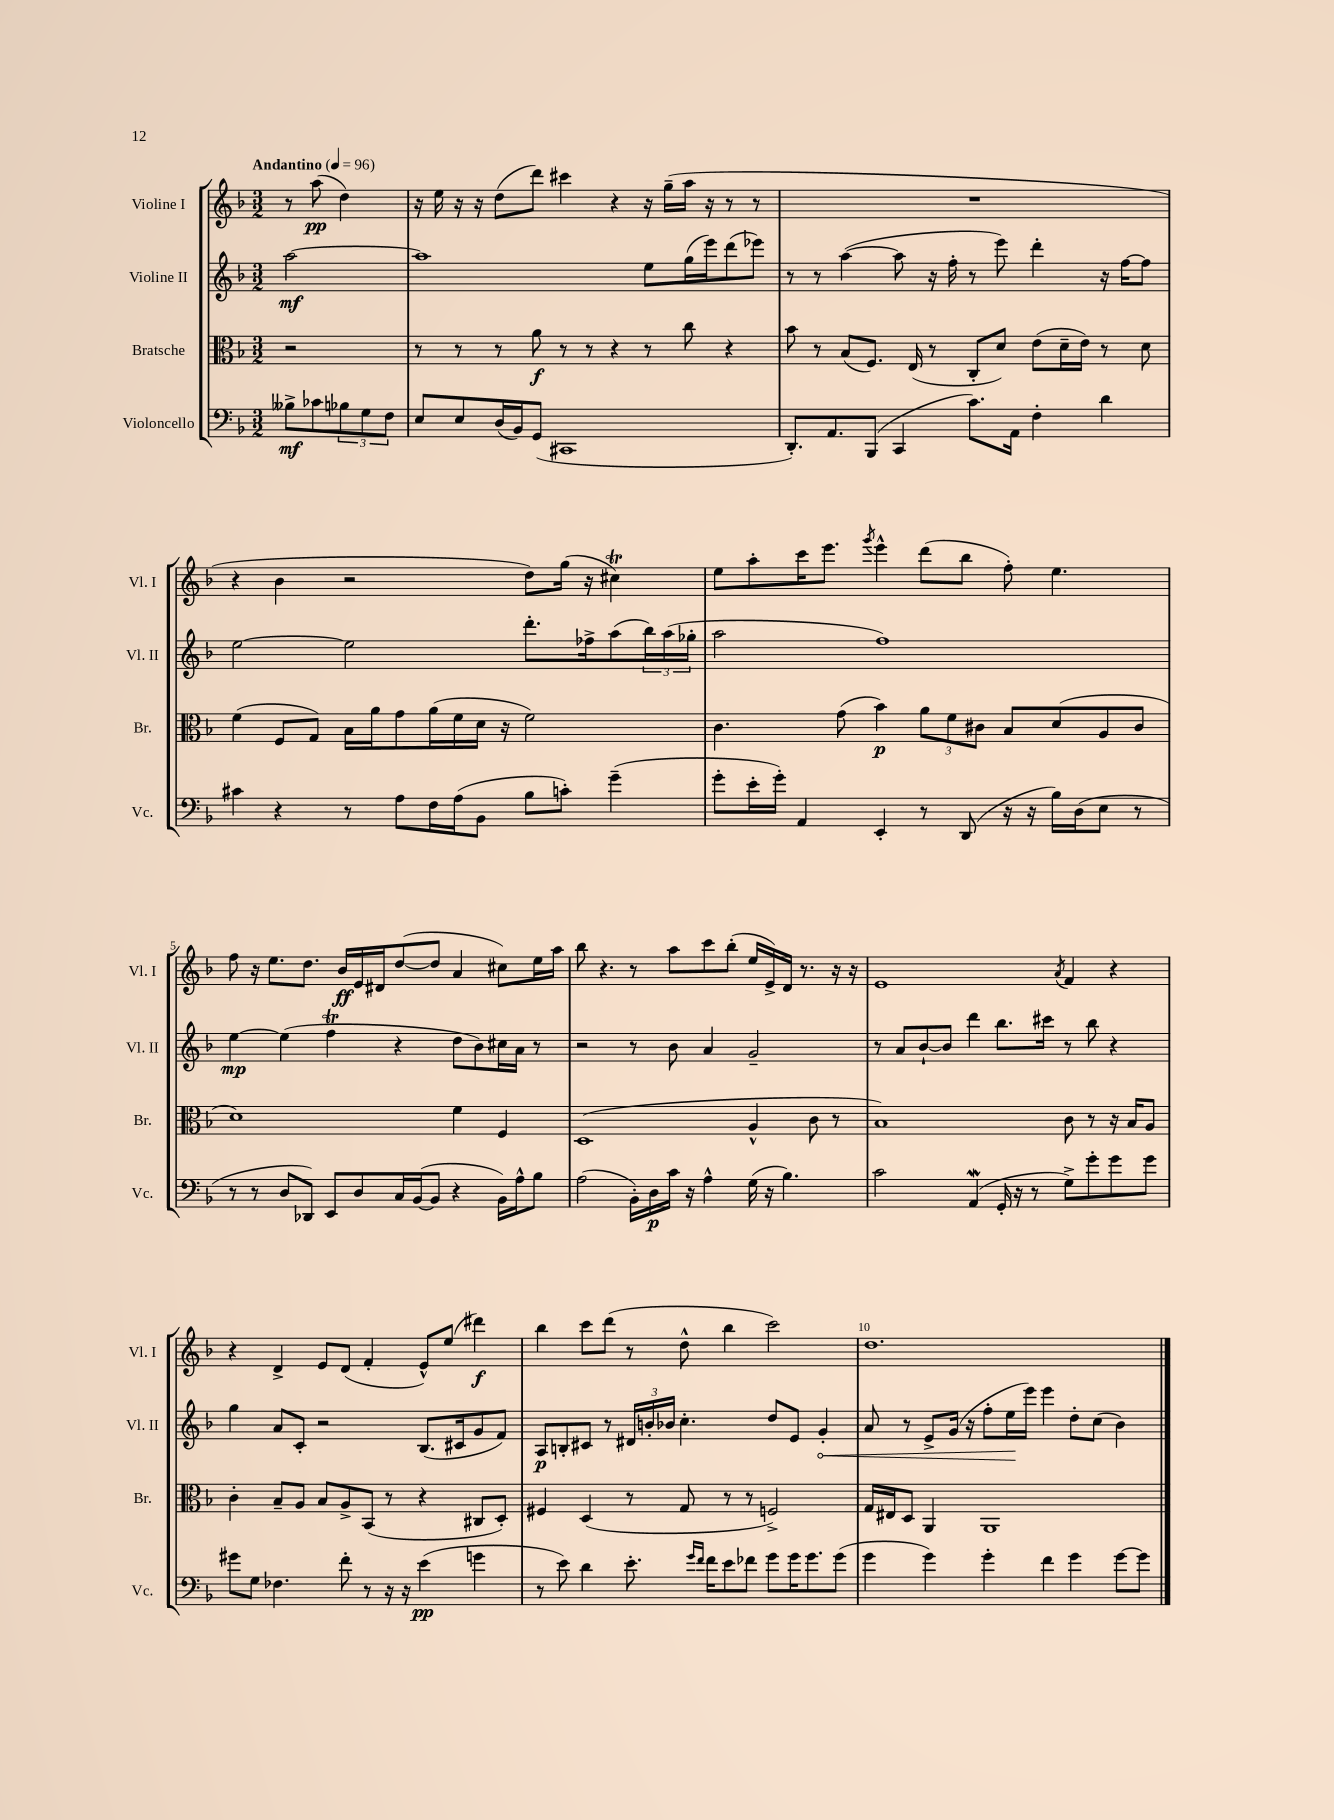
<<
\new StaffGroup <<
\new Staff = "s0" \with { instrumentName = "Violine I" shortInstrumentName = "Vl. I" } {
    \clef treble \key f \major \numericTimeSignature \time 3/2 \partial 2 \tempo "Andantino" 4 = 96
    r8 a''8\pp( d''4) |
    r16 e''16 r16 r16 d''8( d'''8) cis'''4 r4 r16 g''16--( a''16 r16 r8 r8 |
    R1. |
    r4 bes'4 r2 d''8) g''16( r16 cis''4\trill) |
    e''8 a''8-. c'''16 e'''8. \acciaccatura { g'''8 } e'''4-^ d'''8( bes''8 f''8-.) e''4. |
    f''8 r16 e''8. d''8. bes'16\ff e'16 dis'16 d''8~( d''8 a'4 cis''8) e''16 a''16 |
    bes''8 r4. r8 a''8 c'''8 bes''8-.( e''16 e'16->) d'16 r8. r16 r16 |
    e'1 \acciaccatura { a'8 } f'4 r4 |
    r4 d'4-> e'8 d'8( f'4-. e'8-^) e''8( dis'''4\f) |
    bes''4 c'''8 d'''8( r8 d''8-^ bes''4 c'''2) |
    d''1. \bar "|." |
}
\new Staff = "s1" \with { instrumentName = "Violine II" shortInstrumentName = "Vl. II" } {
    \clef treble \key f \major \numericTimeSignature \time 3/2 \partial 2
    a''2~\mf |
    a''1 e''8 g''16( e'''16) d'''8( ees'''8) |
    r8 r8 a''4~( a''8 r16 f''16-. r8 e'''8) d'''4-. r16 f''16~ f''8 |
    e''2~ e''2 d'''8.-. fes''16-> a''8( \tuplet 3/2 { bes''16) a''16( ges''16-. } |
    a''2 f''1) |
    e''4~\mp e''4( f''4\trill r4 d''8 bes'8) cis''16 a'16 r8 |
    r2 r8 bes'8 a'4 g'2-- |
    r8 a'8 bes'8~-! bes'8 d'''4 bes''8. cis'''16 r8 bes''8 r4 |
    g''4 a'8 c'8-. r2 bes8.( cis'16 g'8 f'8) |
    a8\p b8-. cis'8 r8 \tuplet 3/2 { dis'16 b'16-. bes'16 } c''4.-. d''8 e'8 \once \override Hairpin.circled-tip = ##t g'4-.\< |
    a'8 r8 e'8-> g'16( r16 f''8-. e''16\! e'''16) e'''4 d''8-. c''8( bes'4) \bar "|." |
}
\new Staff = "s2" \with { instrumentName = "Bratsche" shortInstrumentName = "Br." } {
    \clef alto \key f \major \numericTimeSignature \time 3/2 \partial 2
    r2 |
    r8 r8 r8 a'8\f r8 r8 r4 r8 c''8 r4 |
    bes'8 r8 bes8( f8.) e16( r8 c8-. d'8) e'8( d'16-- e'16) r8 d'8 |
    f'4( f8 g8) bes16 a'16 g'8 a'16( f'16 d'16 r16 f'2) |
    c'4. g'8( bes'4\p) \tuplet 3/2 { a'8 f'8 cis'8 } bes8 d'8( a8 cis'8 |
    d'1) f'4 f4 |
    d1( a4-^ c'8 r8 |
    bes1) c'8 r8 r16 bes16 a8 |
    c'4-. bes8-- a8 bes8 a8-> bes,8( r8 r4 cis8 d8-.) |
    fis4 d4( r8 g8 r8 r8 f2->) |
    g16 eis16 d8 a,4 a,1 \bar "|." |
}
\new Staff = "s3" \with { instrumentName = "Violoncello" shortInstrumentName = "Vc." } {
    \clef bass \key f \major \numericTimeSignature \time 3/2 \partial 2
    beses8->\mf ces'8 \tuplet 3/2 { bes8 g8 f8 } |
    e8 e8 d16( bes,16) g,8( cis,1 |
    d,8.-.) a,8. bes,,8( c,4 c'8.) a,16 f4-. d'4 |
    cis'4 r4 r8 a8 f16 a16( bes,8 bes8 c'8-.) g'4--( |
    g'8-. e'16-. g'16-.) a,4 e,4-. r8 d,8( r16 r16 bes16) d16( e8 r8 |
    r8 r8 d8 des,8) e,8 d8 c16 bes,16~( bes,8 r4 bes,16) a16-^ bes8 |
    a2( bes,16-.) d16\p c'16 r16 a4-^ g16( r16 bes4.) |
    c'2 a,4\mordent( g,16-. r16 r8 g8->) g'8-. g'8 g'8 |
    gis'8 g8 fes4. f'8-. r8 r16 r16 e'4\pp( g'4 |
    r8 e'8) d'4 e'8.-. \grace { g'16 f'16 } f'16 e'8 fes'8 g'8 g'16 g'8. g'8( |
    g'4 g'4) g'4-. f'4 g'4 g'8~ g'8 \bar "|." |
}
>>
>>
\layout { \context { \Score \override BarNumber.break-visibility = ##(#f #t #t) barNumberVisibility = #(every-nth-bar-number-visible 5) } }
